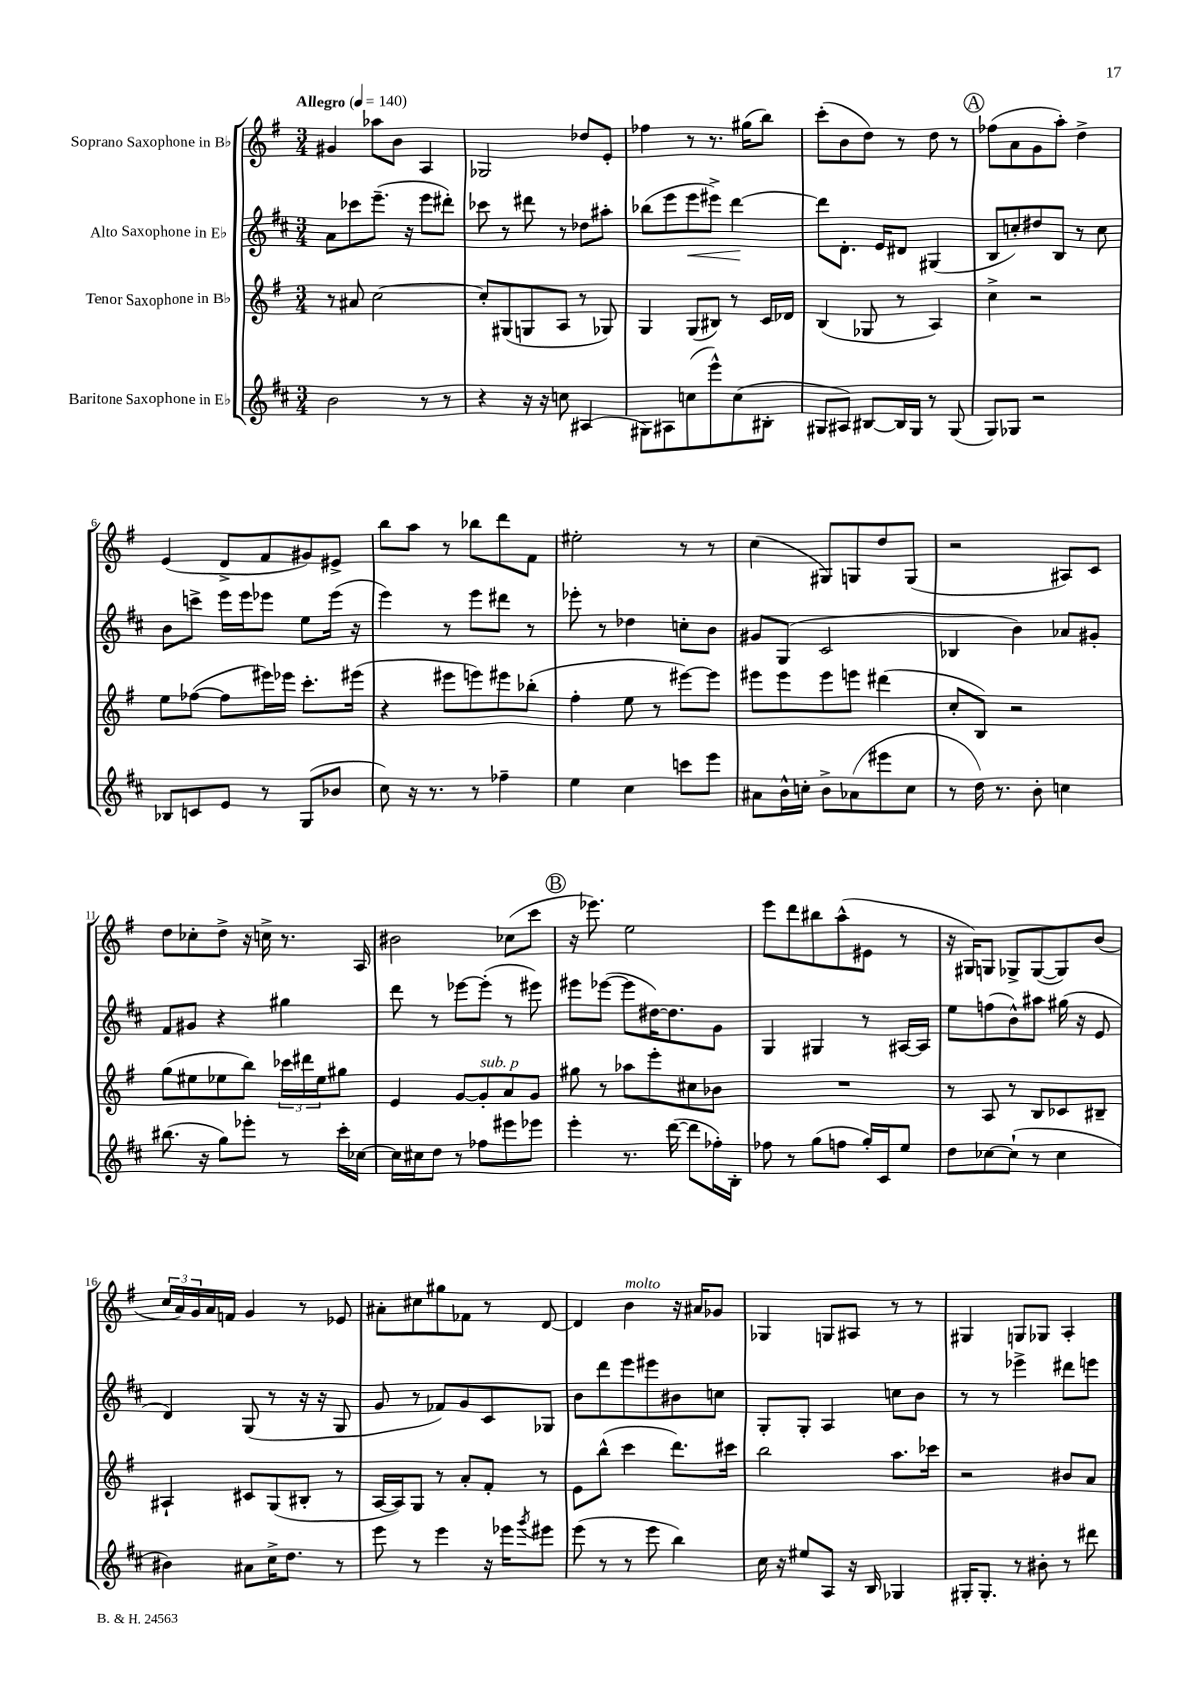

**kern	**kern	**kern	**dynam	**kern
*part4	*part3	*part2	*part2	*part1
*staff4	*staff3	*staff2	*staff2	*staff1
*I"Baritone Saxophone in E♭	*I"Tenor Saxophone in B♭	*I"Alto Saxophone in E♭	*	*I"Soprano Saxophone in B♭
*clefG2	*clefG2	*clefG2	*	*clefG2
*k[f#c#]	*k[f#]	*k[f#c#]	*	*k[f#]
*M3/4	*M3/4	*M3/4	*	*M3/4
*MM140	*MM140	*MM140	*	*MM140
=1	=1	=1	=1	=1
!	!	!	!	!LO:TX:a:B:t=Allegro
2b\	8r	8a\L	.	4g#X/
.	8a#X/	8ccc-X\	.	.
.	[2cc\	(8.eee~\J	.	8aa-X\L
.	.	.	.	8b\J
.	.	16r	.	.
8r	.	8eee\L	.	4A/
8r	.	8ddd#X'\J)	.	.
=2	=2	=2	=2	=2
4r	8cc'/L]	8ccc-X\	.	2G-X/
.	(8G#X/	8r	.	.
16r	8Gn/	8ddd#X\	.	.
16r	.	.	.	.
8ccn\	8A/J	8r	.	.
(4A#X/	8r	8dd-X\L	.	8dd-X/L
.	8G-X/)	8aa#X'\J	.	8e'/J
=3	=3	=3	=3	=3
8G#X\L)	4G/	(8bb-X\L	.	4ff-X\
8A#X\	.	8eee\	.	.
!	!	!	!LO:HP:b	!
(8ccn\	(8G/L	8eee\	<	8r
8eee^^\)	8B#X/J)	8eee#X^\J)	.	8.r
(8cc\	8r	[4ddd\	.	.
.	.	.	.	(16gg#X\KL
8B#X'\J	16c/LL	.	.	8bb\J)
.	16d-X/JJ	.	.	.
.	.	.	[	.
=4	=4	=4	=4	=4
8G#X/L	(4B/	8ddd\L]	.	(8ccc'\L
8A#X/J)	.	8.d'\J	.	8b\
[8B#X/L	8G-X/	.	.	8dd\J)
.	.	16e/KL	.	.
16B#/L]	8r	8d#X/J	.	8r
16G#/JJ	.	.	.	.
8r	4A/)	(4G#X/	.	8dd\
(8G#/	.	.	.	8r
!!LO:REH:place=s1:t=A
=5	=5	=5	=5	=5
8G/L)	4cc^\	8B/L	.	(8ff-X\L
8G-X/J	.	8ccn'/)	.	8a\
2r	2r	8dd#X/	.	8g\
.	.	8B/J	.	8aa'\J)
.	.	8r	.	4dd^\
.	.	8cc\	.	.
!!LO:LB:g=z
=6	=6	=6	=6	=6
8B-X/L	8ee\L	8b\L	.	(4e/
8cn/	([8ff-X\J	8cccn^\J	.	.
8e/J	8ff-\L]	16eee\LL	.	8d^/L
.	.	16eee\J	.	.
8r	16eee#X\L)	8eee-X\J	.	8f#/
.	16eee-X\JJ	.	.	.
(8G/L	8.ccc'\L	8ee\L	.	8g#X/)
8b-X/J	.	(16eee-\Jk	.	8e#X^/J
.	(16eee#X\Jk	16r	.	.
=7	=7	=7	=7	=7
8cc#\)	4r	4eee\)	.	8bb\L
16r	.	.	.	8aa\J
8.r	.	.	.	.
.	8eee#X\L	8r	.	8r
8r	8eeen\)	8eee\L	.	8bb-X\L
4ff-X~\	8eee#X\	8ddd#X\J	.	8ddd\
.	(8bb-X'\J	8r	.	8f#\J
=8	=8	=8	=8	=8
4ee\	4ff#'\	8eee-X'\	.	2ee#X'\
.	.	8r	.	.
4cc#\	8ee\	4dd-X\	.	.
.	8r	.	.	.
8cccn\L	[8eee#X\L)	8ccn'\L	.	8r
8eee\J	8eee#\J]	8b\J	.	8r
=9	=9	=9	=9	=9
8a#X\L	8eee#X\L	8g#X/L	.	(4cc\
16b^^\L	8eee#\	(8G/J	.	.
16ccn'\JJ	.	.	.	.
8b^\L	8eee#\	2c#/	.	8G#X/L)
(8a-X\	8eeen\J	.	.	8Gn/
8eee#X\	(4ddd#X\	.	.	8dd/
8cc\J	.	.	.	(8G/J
=10	=10	=10	=10	=10
8r	8cc'/L	4B-X/	.	2r
16dd\)	8B/J)	.	.	.
8.r	.	.	.	.
.	2r	4b\)	.	.
8b'\	.	.	.	.
4ccn\	.	8a-X/L	.	8A#X/L)
.	.	8g#X'/J	.	8c/J
!!LO:LB:g=z
=11	=11	=11	=11	=11
(8.bb#X\	(8gg\L	8f#/L	.	8dd\L
.	8ee#X\	8g#X/J	.	8cc-X'\
16r	.	.	.	.
8gg\L)	8ee-X\	4r	.	8dd^\J
8eee-X'\J	8bb\J)	.	.	16r
.	.	.	.	16ccn^\
8r	24ccc-X\LL	4gg#X\	.	8.r
.	24ddd#X\	.	.	.
.	24ee-\J	.	.	.
16ccc#'\LL	8gg#X\J	.	.	.
[16cc-X\JJ	.	.	.	16A/
=12	=12	=12	=12	=12
16cc-\LL]	4e/	8ddd\	.	2b#X\
16cc#X\J	.	.	.	.
8dd\J	.	8r	.	.
8r	[8g/L	[8eee-X\L	.	.
!	!LO:TX:a:i:t=sub. p	!	!	!
8ff-X\L	8g'/]	(8eee-'\J]	.	.
8eee#X\	8a/	8r	.	(8cc-X\L
8eee-X\J	8g/J	8eee#X\)	.	8ccc\J
!!LO:REH:place=s1:t=B
=13	=13	=13	=13	=13
4eee'\	8gg#X\	8eee#X\L	.	16r
.	.	.	.	8.eee-X\)
.	8r	([8eee-X\J	.	.
8.r	8aa-X\L	8eee-\L]	.	2ee\
.	8eee'\	[16dd#X\K)	.	.
([16ddd\	.	8.dd#\]	.	.
8ddd\L]	8cc#X\	.	.	.
16ff-X'\L)	8b-X\J	8g\J	.	.
16B'\JJ	.	.	.	.
=14	=14	=14	=14	=14
8ff-X\	2.r	4G/	.	8eee\L
8r	.	.	.	8ddd\
(8gg\L	.	4G#X/	.	8bb#X\
8ffn\J	.	.	.	(8aa^^\
16gg'/LL)	.	8r	.	8e#X\J
16c#/J	.	.	.	.
8ee/J	.	[16A#X/LL	.	8r
.	.	16A#/JJ]	.	.
=15	=15	=15	=15	=15
8dd\L	8r	8ee\L	.	16r
.	.	.	.	16G#X/KL)
[8cc-X\	8A/	(8ffn\	.	8Gn/J
(8cc-`\J]	8r	8b^^\)	.	8G-X^/L
8r	8B/L	8aa#X\J	.	([8G-/
4cc-\	8c-X/	(16gg#X\	.	8G-/])
.	.	16r	.	.
.	8B#X~/J	8e/	.	(8b/J
!!LO:LB:g=z
=16	=16	=16	=16	=16
4b#X\)	4A#X`/	4d/)	.	24cc/LL
.	.	.	.	24a/)
.	.	.	.	24g/
.	.	.	.	16a/
.	.	.	.	16fn/JJ
8a#X\L	8c#X/L	(8G/	.	4g/
16cc#^\K	(8G/	8r	.	.
8.dd\J	.	.	.	.
.	8B#X'/J	16r	.	8r
.	.	16r	.	.
8r	8r	8G/	.	8e-X/
=17	=17	=17	=17	=17
8eee\	[16A/LL	8g/	.	8a#X'\L
.	16A/J])	.	.	.
8r	8G/J	8r	.	8cc#X\
4eee\	8r	8f-X/L)	.	8gg#X\
.	8a'/L	8g/	.	8f-X\J
16r	8f#'/J	8c#/	.	8r
16eee-X\KL	.	.	.	.
8qggg/	.	.	.	.
8eee#X\J	8r	8G-X/J	.	[8d/
=18	=18	=18	=18	=18
(8eee\	8e\L	8b\L	.	4d/]
8r	(8bb^^\J	8ddd\	.	.
!	!	!	!	!LO:TX:a:i:t=molto
8r	4ccc\	8eee\	.	4b\
8eee\	.	8eee#X\	.	.
4bb\)	8.ddd\L)	8b#X\	.	16r
.	.	.	.	16a#X/KL
.	.	8ccn\J	.	8g-X/J
.	16ccc#X\Jk	.	.	.
=19	=19	=19	=19	=19
16cc#\	2bb\	8G'/L	.	4G-X/
16r	.	.	.	.
8ee#X/L	.	8G'/J	.	.
8A/J	.	4A/	.	8Gn/L
16r	.	.	.	8A#X/J
16B/	.	.	.	.
4G-X/	8.aa\L	8ccn\L	.	8r
.	.	8b\J	.	8r
.	16ccc-X\Jk	.	.	.
=20	=20	=20	=20	=20
16G#X'/KL	2r	8r	.	4G#X/
8.G#'/J	.	.	.	.
.	.	8r	.	.
8r	.	4eee-X^\	.	8Gn/L
8b#X'\	.	.	.	8G-X/J
8r	8b#X/L	8ddd#X\L	.	4A'/
8ddd#X\	8a/J	8eeen\J	.	.
==	==	==	==	==
*-	*-	*-	*-	*-
